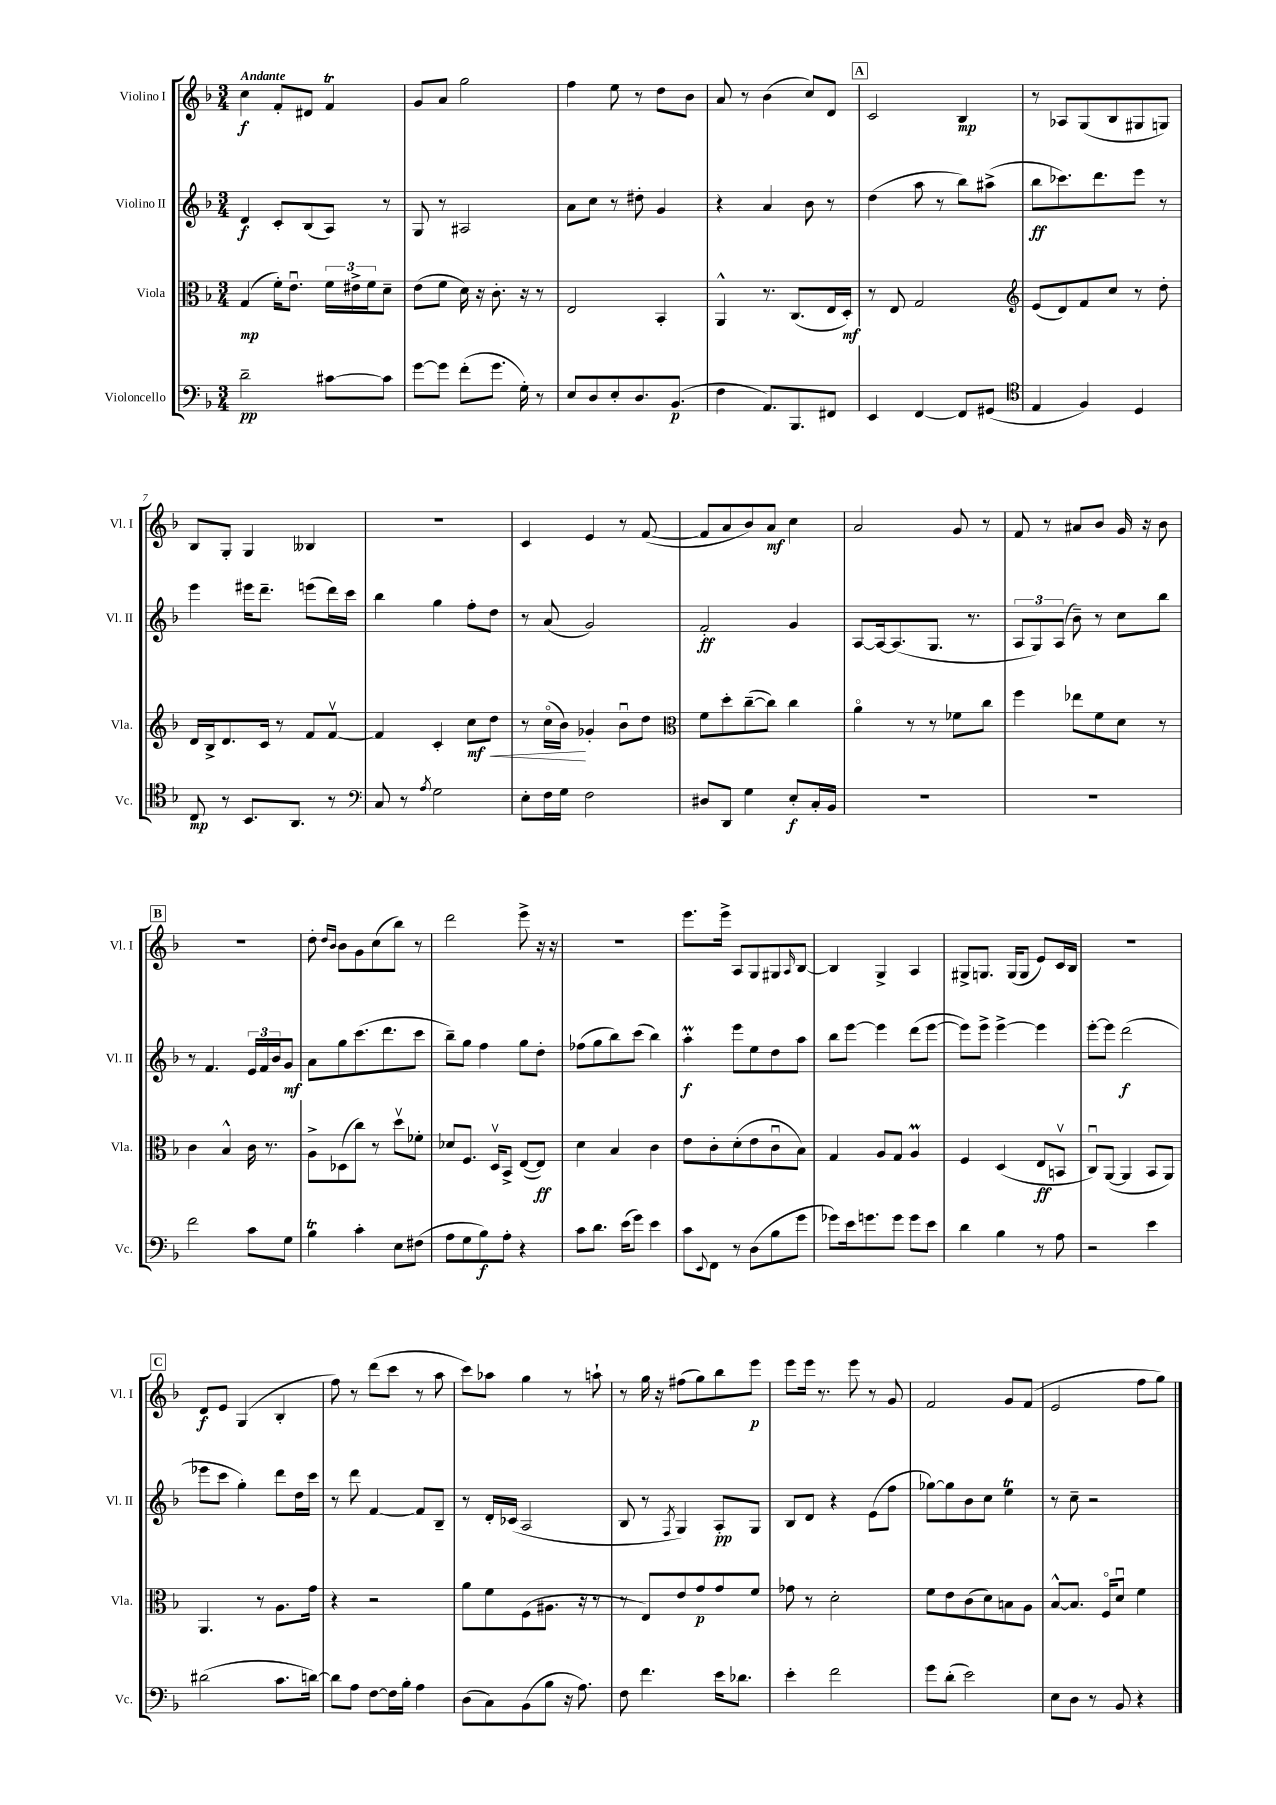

**kern	**kern	**kern	**kern
*staff4	*staff3	*staff2	*staff1
*clefF4	*clefC3	*clefG2	*clefG2
*k[b-]	*k[b-]	*k[b-]	*k[b-]
*M3/4	*M3/4	*M3/4	*M3/4
2d~	(4G	4d	4cc
.	16f')	8c'	8f'
.	8.eu	.	.
.	.	(8B-	8d#
[8c#	24f	8A)	4f
.	24e#^	.	.
.	24f	.	.
8c#]	8d~	8r	.
=	=	=	=
[8g	(8e	8G	8g
8g]	8f	8r	8a
(8f'	16d)	2A#	2gg
.	16r	.	.
8.g	8.c'	.	.
16G')	16r	.	.
8r	8r	.	.
=	=	=	=
8E	2E	8a	4ff
8D	.	8cc	.
8E'	.	8r	8ee
8.D	.	8dd#'	8r
.	4BB-'	4g	8dd
(8.BB-	.	.	.
.	.	.	8b-
=	=	=	=
4F	4AA^^	4r	8a
.	.	.	8r
8.AA)	8.r	4a	(4b-
8.BBB-	(8.C	.	.
.	.	8b-	8cc)
8FF#	16E	8r	8d
.	16D')	.	.
=	=	=	=
4EE	8r	(4dd	2c
.	8E	.	.
[4FF	2G	8aa	.
.	.	8r	.
8FF]	.	8bb-)	4B-
(8GG#	.	(8aa#^	.
=	=	=	=
*clefC4	*clefG2	*	*
4E	(8e	8bb-	8r
.	8d)	8.ccc-)	8A-
4F)	8f	.	(8G
.	.	8.ddd	.
.	8cc	.	8B-
4D	8r	8eee	8G#
.	8dd'	8r	8G)
=	=	=	=
8C	16d	4eee	8B-
.	16B-^	.	.
8r	8.d	.	8G'
8.BB-	.	16eee#	4G
.	16c	8.ddd~	.
.	8r	.	.
8.AA	.	.	.
.	8f	(8eee	4B--
8r	[8fv	16ddd)	.
.	.	16ccc	.
=	=	=	=
*clefF4	*	*	*
8C	4f]	4bb-	2.r
8r	.	.	.
8qA	.	.	.
2G	4c'	4gg	.
.	8cc	8ff'	.
.	8dd	8dd	.
=	=	=	=
8E'	8r	8r	4c
16F	(16cco	(8a	.
16G	16b-)	.	.
2F	4g-'	2g)	4e
.	8b-u	.	8r
.	8dd	.	([8f
=	=	=	=
*	*clefC3	*	*
8D#	8f	2f'	8f]
8DD	8dd'	.	8a
4G	([8cc~	.	8b-)
.	8cc])	.	8a
8E'	4cc	4g	4cc
16C'	.	.	.
16BB-	.	.	.
=	=	=	=
2.r	4ao	[8A	2a
.	.	16A_	.
.	.	(8.A]	.
.	8r	.	.
.	8r	8.G	.
.	8f-	.	8g
.	.	8.r	.
.	8cc	.	8r
=	=	=	=
2.r	4ff	12A	8f
.	.	12G)	.
.	.	.	8r
.	.	(12A	.
.	8ee-	8b-~)	8a#
.	8f	8r	8b-
.	8d	8cc	16g
.	.	.	16r
.	8r	8bb-	8b-
=	=	=	=
2f	4c	8r	2.r
.	.	4.f	.
.	4B-^^	.	.
8c	16c	24e	.
.	.	24f	.
.	8.r	.	.
.	.	24b-	.
8G	.	8g	.
=	=	=	=
4B-	8A^	8a	8dd'
.	.	.	16qqdd
.	.	.	16qqb-
.	(8D-	8gg	8b-
4c'	8cc)	(8.ccc	8g
.	8r	.	(8cc
.	.	8.ddd	.
8E	8ddv	.	8bb-)
(8F#	8f-'	8ccc	8r
=	=	=	=
8A	8d-	8bb-~)	2ddd
8G	8.F	8gg	.
8B-)	.	4ff	.
.	16Dv	.	.
8A'	8BB-^	.	.
4r	([8E	8gg	8eee^
.	8E])	8dd'	16r
.	.	.	16r
=	=	=	=
8c	4d	(8ff-	2.r
8.d	.	8gg	.
.	4B-	8bb-)	.
(16e	.	.	.
8g)	.	(8ccc	.
4e	4c	4bb-)	.
=	=	=	=
8c	8e	4aa'	8.eee
8qqEE	.	.	.
8FF	8c'	.	.
.	.	.	16eee^
8r	(8d'	8eee	8A
(8D	8e	8ee	8G
8B-	8cu	8dd	8G#
.	.	.	16qqA
8g	8B-)	8aa	[8B-
=	=	=	=
8g-)	4G	8bb-	4B-]
16e	.	[8eee	.
8.g	.	.	.
.	8A	4eee]	4G^
8g	8G	.	.
8g	4A	(8ddd	4A
8e	.	[8eee	.
=	=	=	=
4d	4F	8eee])	8G#^
.	.	8eee^	8.G
4B-	(4D	[4eee^	.
.	.	.	(16G
.	.	.	8G
8r	8E	4eee]	8e)
8A	8BBv	.	16c
.	.	.	16B-
=	=	=	=
2r	8Cu)	[8eee'	2.r
.	([8AA	8eee]	.
.	4AA]	(2ddd	.
4e	8BB-	.	.
.	8AA)	.	.
=	=	=	=
(2d#	4.AA	8eee-	8d
.	.	8ccc	8e
.	.	4gg')	(4G
.	8r	.	.
8.c	8.A	8ddd	4B-'
.	.	16dd	.
[16d)	16g	16ccc	.
=	=	=	=
8d]	4r	8r	8ff)
8A	.	8ddd	8r
[8F	2r	[4f	(8ddd
16F]	.	.	8ccc
16B-'	.	.	.
4A	.	8f]	8r
.	.	8B-~	8aa
=	=	=	=
(8D	8a	8r	8ccc)
8C)	8f	16d'	8aa-
.	.	(16c-	.
(8BB-	(8F	2A	4gg
8B-	8.A#	.	.
16r	.	.	8r
8.A)	16r	.	.
.	8r	.	8aa`
=	=	=	=
8F	8r	8B-	8r
4.f	8E)	8r	16gg
.	.	.	16r
.	.	8qF	.
.	8e	4G)	(8ff#
.	8g	.	8gg)
16e	8g	8A'	8bb-
8.d-	.	.	.
.	8f	8G	8eee
=	=	=	=
4e'	8g-	8B-	8eee
.	8r	8d	16eee
.	.	.	8.r
2f	2d'	4r	.
.	.	.	8eee
.	.	(8e	8r
.	.	8ff	8g
=	=	=	=
8g	8f	[8gg-)	2f
(8d'	8e	8gg-]	.
2e)	(8c	8b-	.
.	8d)	8cc	.
.	8B	4ee	8g
.	8A	.	(8f
=	=	=	=
8E	[8B-^^	8r	2e
8D	8.B-]	8cc~	.
8r	.	2r	.
.	16Fo	.	.
8BB-	8du	.	.
4r	4f	.	8ff
.	.	.	8gg)
==	==	==	==
*-	*-	*-	*-
